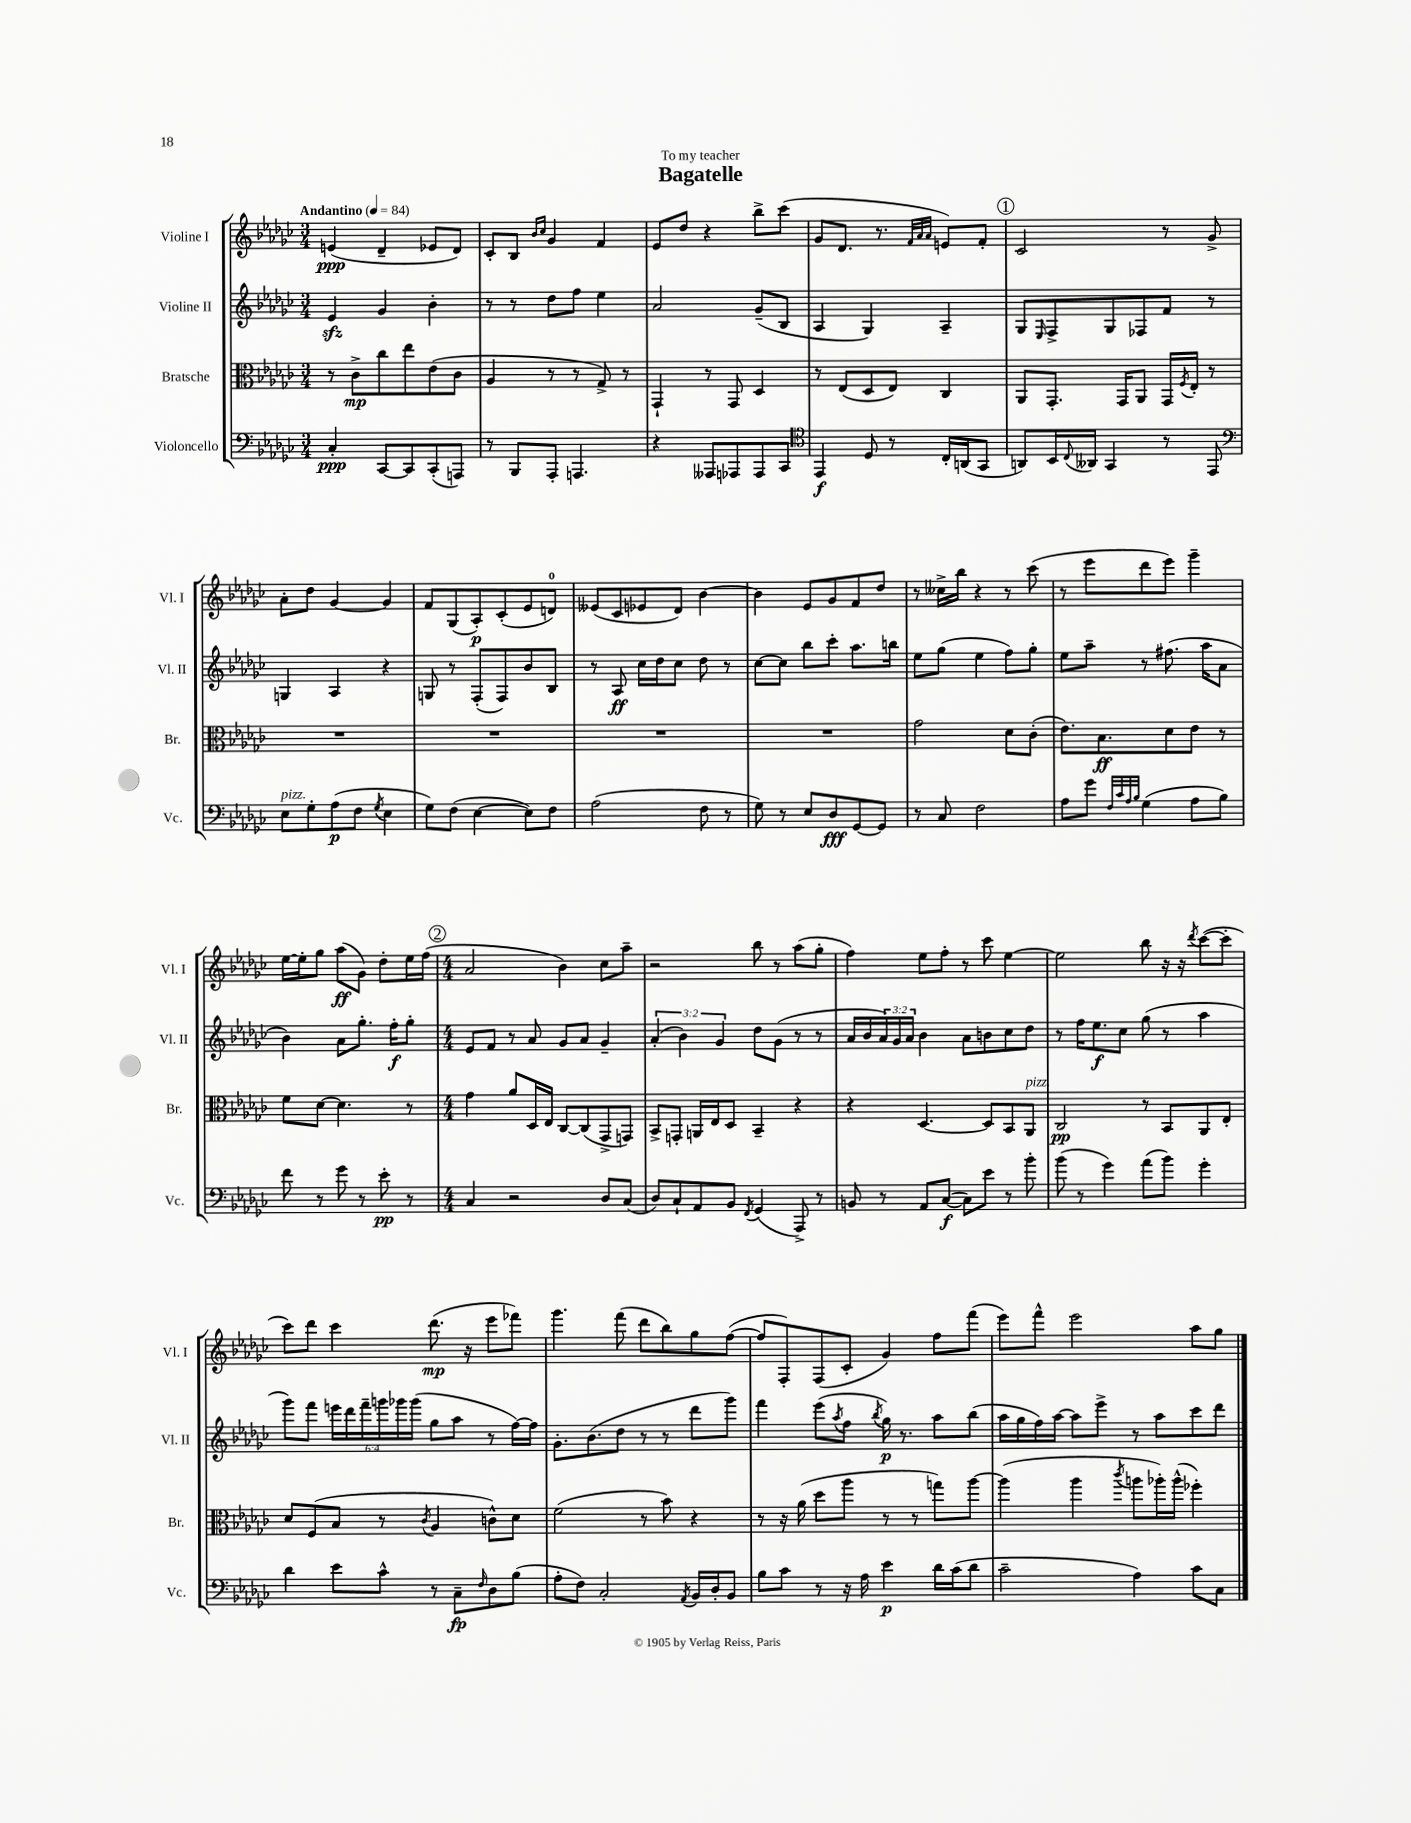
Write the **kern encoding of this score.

**kern	**dynam	**kern	**dynam	**kern	**dynam	**kern	**dynam
*part4	*part4	*part3	*part3	*part2	*part2	*part1	*part1
*staff4	*staff4	*staff3	*staff3	*staff2	*staff2	*staff1	*staff1
*I"Violoncello	*	*I"Bratsche	*	*I"Violine II	*	*I"Violine I	*
*I'Vc.	*	*I'Br.	*	*I'Vl. II	*	*I'Vl. I	*
*clefF4	*	*clefC3	*	*clefG2	*	*clefG2	*
*k[b-e-a-d-g-c-]	*	*k[b-e-a-d-g-c-]	*	*k[b-e-a-d-g-c-]	*	*k[b-e-a-d-g-c-]	*
*M3/4	*	*M3/4	*	*M3/4	*	*M3/4	*
*MM84	*	*MM84	*	*MM84	*	*MM84	*
=1	=1	=1	=1	=1	=1	=1	=1
!	!	!	!	!	!	!LO:TX:a:B:t=Andantino	!
4C-'/	ppp	8r	.	4e-zz/	.	(4en/	ppp
.	.	8c-^\L	mp	.	.	.	.
[8CC-/L	.	8cc-\	.	4g-/	.	4d-~/	.
8CC-/]	.	8ee-\	.	.	.	.	.
(8CC-'/	.	(8e-\	.	4b-'\	.	8e-X/L	.
8AAAn/J)	.	8c-\J	.	.	.	8d-/J)	.
=2	=2	=2	=2	=2	=2	=2	=2
8r	.	4A-/	.	8r	.	8c-'/L	.
8BBB-/L	.	.	.	8r	.	8B-/J	.
.	.	.	.	.	.	16qqb-/LL	.
.	.	.	.	.	.	16qqcc-/JJ	.
8AAA-'/J	.	8r	.	8dd-\L	.	4g-/	.
4.AAAn/	.	8r	.	8ff\J	.	.	.
.	.	8G-^/)	.	4ee-\	.	4f/	.
.	.	8r	.	.	.	.	.
=3	=3	=3	=3	=3	=3	=3	=3
4r	.	4GG-`/	.	2a-/	.	8e-/L	.
.	.	.	.	.	.	8dd-/J	.
8AAA--X/L	.	8r	.	.	.	4r	.
8AAA-X/	.	8GG-/	.	.	.	.	.
8AAA-/	.	4D-/	.	(8g-~/L	.	8bb-^\L	.
8CC-/J	.	.	.	8B-/J	.	(8ccc-\J	.
=4	=4	=4	=4	=4	=4	=4	=4
*clefC4	*	*	*	*	*	*	*
4EE-/	f	8r	.	4A-/	.	8g-/L	.
.	.	(8E-/L	.	.	.	8.d-/J	.
8D-/	.	8D-/	.	4G-/)	.	.	.
.	.	.	.	.	.	8.r	.
8r	.	8E-/J)	.	.	.	.	.
.	.	.	.	.	.	32qqf/LLL	.
.	.	.	.	.	.	32qqa-/	.
.	.	.	.	.	.	32qqa-/JJJ	.
16C-'/LL	.	4C-/	.	4A-~/	.	8en/L)	.
(16AAn/J	.	.	.	.	.	.	.
8GG-/J	.	.	.	.	.	8f'/J	.
!!LO:REH:place=s1:t=1
=5	=5	=5	=5	=5	=5	=5	=5
8AAn/L)	.	8AA-/L	.	8G-/L	.	2c-/	.
.	.	.	.	16qqE-/	.	.	.
16BB-/L	.	8.GG-'/J	.	8F^/	.	.	.
8qqC-/	.	.	.	.	.	.	.
16AA--X/JJ	.	.	.	.	.	.	.
4GG-/	.	.	.	8G-/	.	.	.
.	.	16GG-/KL	.	.	.	.	.
.	.	8AA-/J	.	8F-X/	.	.	.
8r	.	16GG-/LL	.	8f/J	.	8r	.
.	.	8qF/	.	.	.	.	.
.	.	16E-'/JJ	.	.	.	.	.
8EE-/	.	8r	.	8r	.	8g-^/	.
!!LO:LB:g=z
=6	=6	=6	=6	=6	=6	=6	=6
*clefF4	*	*	*	*	*	*	*
!LO:TX:a:i:t=pizz.	!	!	!	!	!	!	!
8E-\L	.	2.r	.	4Gn/	.	8a-'\L	.
8G-'\	.	.	.	.	.	8dd-\J	.
(8A-\	p	.	.	4A-/	.	[4g-/	.
8F\J	.	.	.	.	.	.	.
8qG-/	.	.	.	.	.	.	.
4E-\	.	.	.	4r	.	4g-/]	.
=7	=7	=7	=7	=7	=7	=7	=7
8G-\L)	.	2.r	.	8Gn/	.	8f/L	.
(8F\J	.	.	.	8r	.	(8G-/	.
[4E-\	.	.	.	(8F'/L	.	8A-'/)	p
.	.	.	.	8F/)	.	(8c-'/	.
8E-\L])	.	.	.	8b-/	.	8e-/	.
8F\J	.	.	.	8B-/J	.	8dn/J)	.
=8	=8	=8	=8	=8	=8	=8	=8
(2A-\	.	2.r	.	8r	.	(8e--X/L	.
.	.	.	.	8A-/	ff	8c-/	.
.	.	.	.	16cc-\LL	.	8e-X/	.
.	.	.	.	16dd-\J	.	.	.
.	.	.	.	8cc-\J	.	8d-/J)	.
8F\	.	.	.	8dd-\	.	[4b-\	.
8r	.	.	.	8r	.	.	.
=9	=9	=9	=9	=9	=9	=9	=9
8G-\)	.	2.r	.	[8cc-\L	.	4b-\]	.
8r	.	.	.	8cc-\J]	.	.	.
8E-/L	.	.	.	8bb-\L	.	8e-/L	.
8D-/	fff	.	.	8ccc-'\J	.	8g-/	.
[8GG-/	.	.	.	8.aa-\L	.	8f/	.
8GG-/J]	.	.	.	.	.	8dd-/J	.
.	.	.	.	16bbn\Jk	.	.	.
=10	=10	=10	=10	=10	=10	=10	=10
8r	.	2g-\	.	8ee-\L	.	8r	.
8C-/	.	.	.	(8gg-\J	.	16cc--X^\LL	.
.	.	.	.	.	.	16bb-\JJ	.
2F\	.	.	.	4ee-\	.	4r	.
.	.	8d-\L	.	8ff\L)	.	8r	.
.	.	(8c-'\J	.	8gg-'\J	.	(8ccc-\	.
=11	=11	=11	=11	=11	=11	=11	=11
8A-\L	.	8.e-\L)	.	8ee-\L	.	8r	.
8g-\J	.	.	.	8aa-~\J	.	8eee-\L	.
.	.	8.B-\	ff	.	.	.	.
32qqF/LLL	.	.	.	.	.	.	.
32qqc-/	.	.	.	.	.	.	.
32qqA-/	.	.	.	.	.	.	.
32qqB-/JJJ	.	.	.	.	.	.	.
(4G-\	.	.	.	8r	.	8ddd-\	.
.	.	8d-\	.	(8.ff#X\	.	8eee-\J)	.
8A-\L	.	8e-\J	.	.	.	4ggg-~\	.
.	.	.	.	16aa-\KL	.	.	.
8B-\J)	.	8r	.	8a-\J	.	.	.
!!LO:LB:g=z
=12	=12	=12	=12	=12	=12	=12	=12
8f\	.	8f\L	.	4b-\)	.	[16ee-\LL	.
.	.	.	.	.	.	16ee-'\J]	.
8r	.	[8d-\J	.	.	.	8gg-\J	.
8g-\	.	4.d-\]	.	8a-\L	.	(8aa-\L	ff
8r	.	.	.	8.gg-'\J	.	8g-\J)	.
8e-'\	pp	.	.	.	.	8dd-'\L	.
.	.	.	.	16ff'\KL	f	.	.
8r	.	8r	.	8gg-'\J	.	16ee-\L	.
.	.	.	.	.	.	(16ff\JJ	.
!!LO:REH:place=s1:t=2
=13	=13	=13	=13	=13	=13	=13	=13
*M4/4	*	*M4/4	*	*M4/4	*	*M4/4	*
4C-/	.	4g-\	.	8e-/L	.	2a-/	.
.	.	.	.	8f/J	.	.	.
2r	.	8a-/L	.	8r	.	.	.
.	.	16D-/L	.	8a-/	.	.	.
.	.	16E-/JJ	.	.	.	.	.
.	.	[8C-/L	.	8g-/L	.	4b-\)	.
.	.	(8C-/]	.	8a-/J	.	.	.
8D-/L	.	8GG-^/	.	4g-~/	.	8cc-\L	.
(8C-/J	.	8GGn/J)	.	.	.	8aa-~\J	.
=14	=14	=14	=14	=14	=14	=14	=14
8D-/L)	.	8BB-^/L	.	(6a-'/	.	2r	.
8C-`/	.	8GGn'/J	.	.	.	.	.
.	.	.	.	6b-\)	.	.	.
8AA-/	.	16AAn/LL	.	.	.	.	.
.	.	16E-/J	.	.	.	.	.
.	.	.	.	6g-/	.	.	.
8BB-/J	.	8D-/J	.	.	.	.	.
8qFF/	.	.	.	.	.	.	.
(4GG-/	.	4BB-~/	.	8dd-\L	.	8bb-\	.
.	.	.	.	(8g-\J	.	8r	.
8AAA-^/)	.	4r	.	8r	.	(8aa-\L	.
8r	.	.	.	8r	.	8gg-'\J	.
=15	=15	=15	=15	=15	=15	=15	=15
8BBn/	.	4r	.	16a-/LL	.	4ff\)	.
.	.	.	.	16b-/	.	.	.
8r	.	.	.	24a-/)	.	.	.
.	.	.	.	24g-/	.	.	.
.	.	.	.	24a-/JJ	.	.	.
8AA-/L	.	[4.D-/	.	4b-\	.	8ee-\L	.
([8C-/J	f	.	.	.	.	8ff'\J	.
8C-\L])	.	.	.	8a-\L	.	8r	.
8e-\J	.	8D-/L]	.	8bn\	.	8ccc-\	.
8r	.	8BB-/	.	8cc-\	.	[4ee-\	.
!	!	!LO:TX:a:i:t=pizz.	!	!	!	!	!
8b-'\	.	8AA-/J	.	8dd-\J	.	.	.
=16	=16	=16	=16	=16	=16	=16	=16
(8b-\	.	2C-/	pp	8r	.	2ee-\]	.
8r	.	.	.	16ff\KL	.	.	.
.	.	.	.	8.ee-\	f	.	.
4g-\)	.	.	.	.	.	.	.
.	.	.	.	8cc-\J	.	.	.
(8a-\L	.	8r	.	(8gg-\	.	8bb-\	.
8b-\J)	.	8BB-/L	.	8r	.	16r	.
.	.	.	.	.	.	16r	.
.	.	.	.	.	.	8qddd-/	.
4g-'\	.	8AA-/	.	4aa-\	.	([8ccc-\L	.
.	.	8E-'/J	.	.	.	8ccc-'\J]	.
!!LO:LB:g=z
=17	=17	=17	=17	=17	=17	=17	=17
4d-\	.	8d-/L	.	8ggg-\L)	.	8ccc-\L)	.
.	.	(8F/	.	8fff\J	.	8ddd-\J	.
8e-\L	.	8B-/J	.	24eeen\LL	.	4ccc-\	.
.	.	.	.	24ddd-\	.	.	.
.	.	.	.	24fff~\	.	.	.
8c-^^\J	.	8r	.	24gggn\	.	.	.
.	.	.	.	24ggg-X\	.	.	.
.	.	.	.	(24ggg-\JJ	.	.	.
.	.	8qc-/	.	.	.	.	.
8r	.	4A-/	.	8gg-\L	.	(8.ddd-\	mp
8C-~\L	fp	.	.	8aa-\J	.	.	.
.	.	.	.	.	.	16r	.
16qqF/	.	.	.	.	.	.	.
8D-\	.	8cn^^\L)	.	8r	.	8eee-\L	.
(8B-\J	.	8d-\J	.	[16ff\LL)	.	8fff-X\J)	.
.	.	.	.	16ff\JJ]	.	.	.
=18	=18	=18	=18	=18	=18	=18	=18
8A-'\L	.	(2f\	.	8.g-'\L	.	4.ggg-\	.
8F\J)	.	.	.	.	.	.	.
.	.	.	.	(8.b-\	.	.	.
2C-'/	.	.	.	.	.	.	.
.	.	.	.	8dd-\J	.	(8fff\	.
.	.	8r	.	8r	.	8ddd-\L	.
.	.	8b-\)	.	8r	.	8bb-\)	.
8qAA-/	.	.	.	.	.	.	.
16BB-/LL	.	4r	.	8ddd-\L	.	8gg-\	.
16D-'/J	.	.	.	.	.	.	.
8BB-/J	.	.	.	8ggg-\J)	.	([8ff\J	.
=19	=19	=19	=19	=19	=19	=19	=19
8B-\L	.	8r	.	4fff\	.	8ff/L]	.
8c-\J	.	16r	.	.	.	8F'/)	.
.	.	(16a-\	.	.	.	.	.
8r	.	8dd-\L	.	(8eee-\L	.	(8F/	.
.	.	.	.	8qaa-/	.	.	.
16r	.	8aa-\J	.	8ff\J	.	8c-'/J	.
16A-\	.	.	.	.	.	.	.
.	.	.	.	8qbb-/	.	.	.
4e-\	p	8r	.	16gg-\)	p	4g-/)	.
.	.	.	.	8.r	.	.	.
.	.	8r	.	.	.	.	.
16d-\LL	.	8ggn\L)	.	8aa-\L	.	8ff\L	.
(16c-\J	.	.	.	.	.	.	.
8d-\J	.	[8aa-\J	.	(8bb-\J	.	(8fff\J	.
=20	=20	=20	=20	=20	=20	=20	=20
2c-~\	.	(4aa-\]	.	16aa-\LL	.	8eee-\L)	.
.	.	.	.	16gg-\	.	.	.
.	.	.	.	16ff\)	.	8fff^^\J	.
.	.	.	.	[16aa-\JJ	.	.	.
.	.	4aa-\	.	8aa-\L]	.	2eee-\	.
.	.	.	.	8eee-^\J	.	.	.
.	.	8qccc-/	.	.	.	.	.
4A-\)	.	8aan\L	.	8r	.	.	.
.	.	16aa-X'\L)	.	8aa-\L	.	.	.
.	.	(16aa-^^\JJ	.	.	.	.	.
8c-\L	.	4ff-X'\)	.	8ccc-\	.	8aa-\L	.
8C-\J	.	.	.	8ddd-\J	.	8gg-\J	.
==	==	==	==	==	==	==	==
*-	*-	*-	*-	*-	*-	*-	*-
